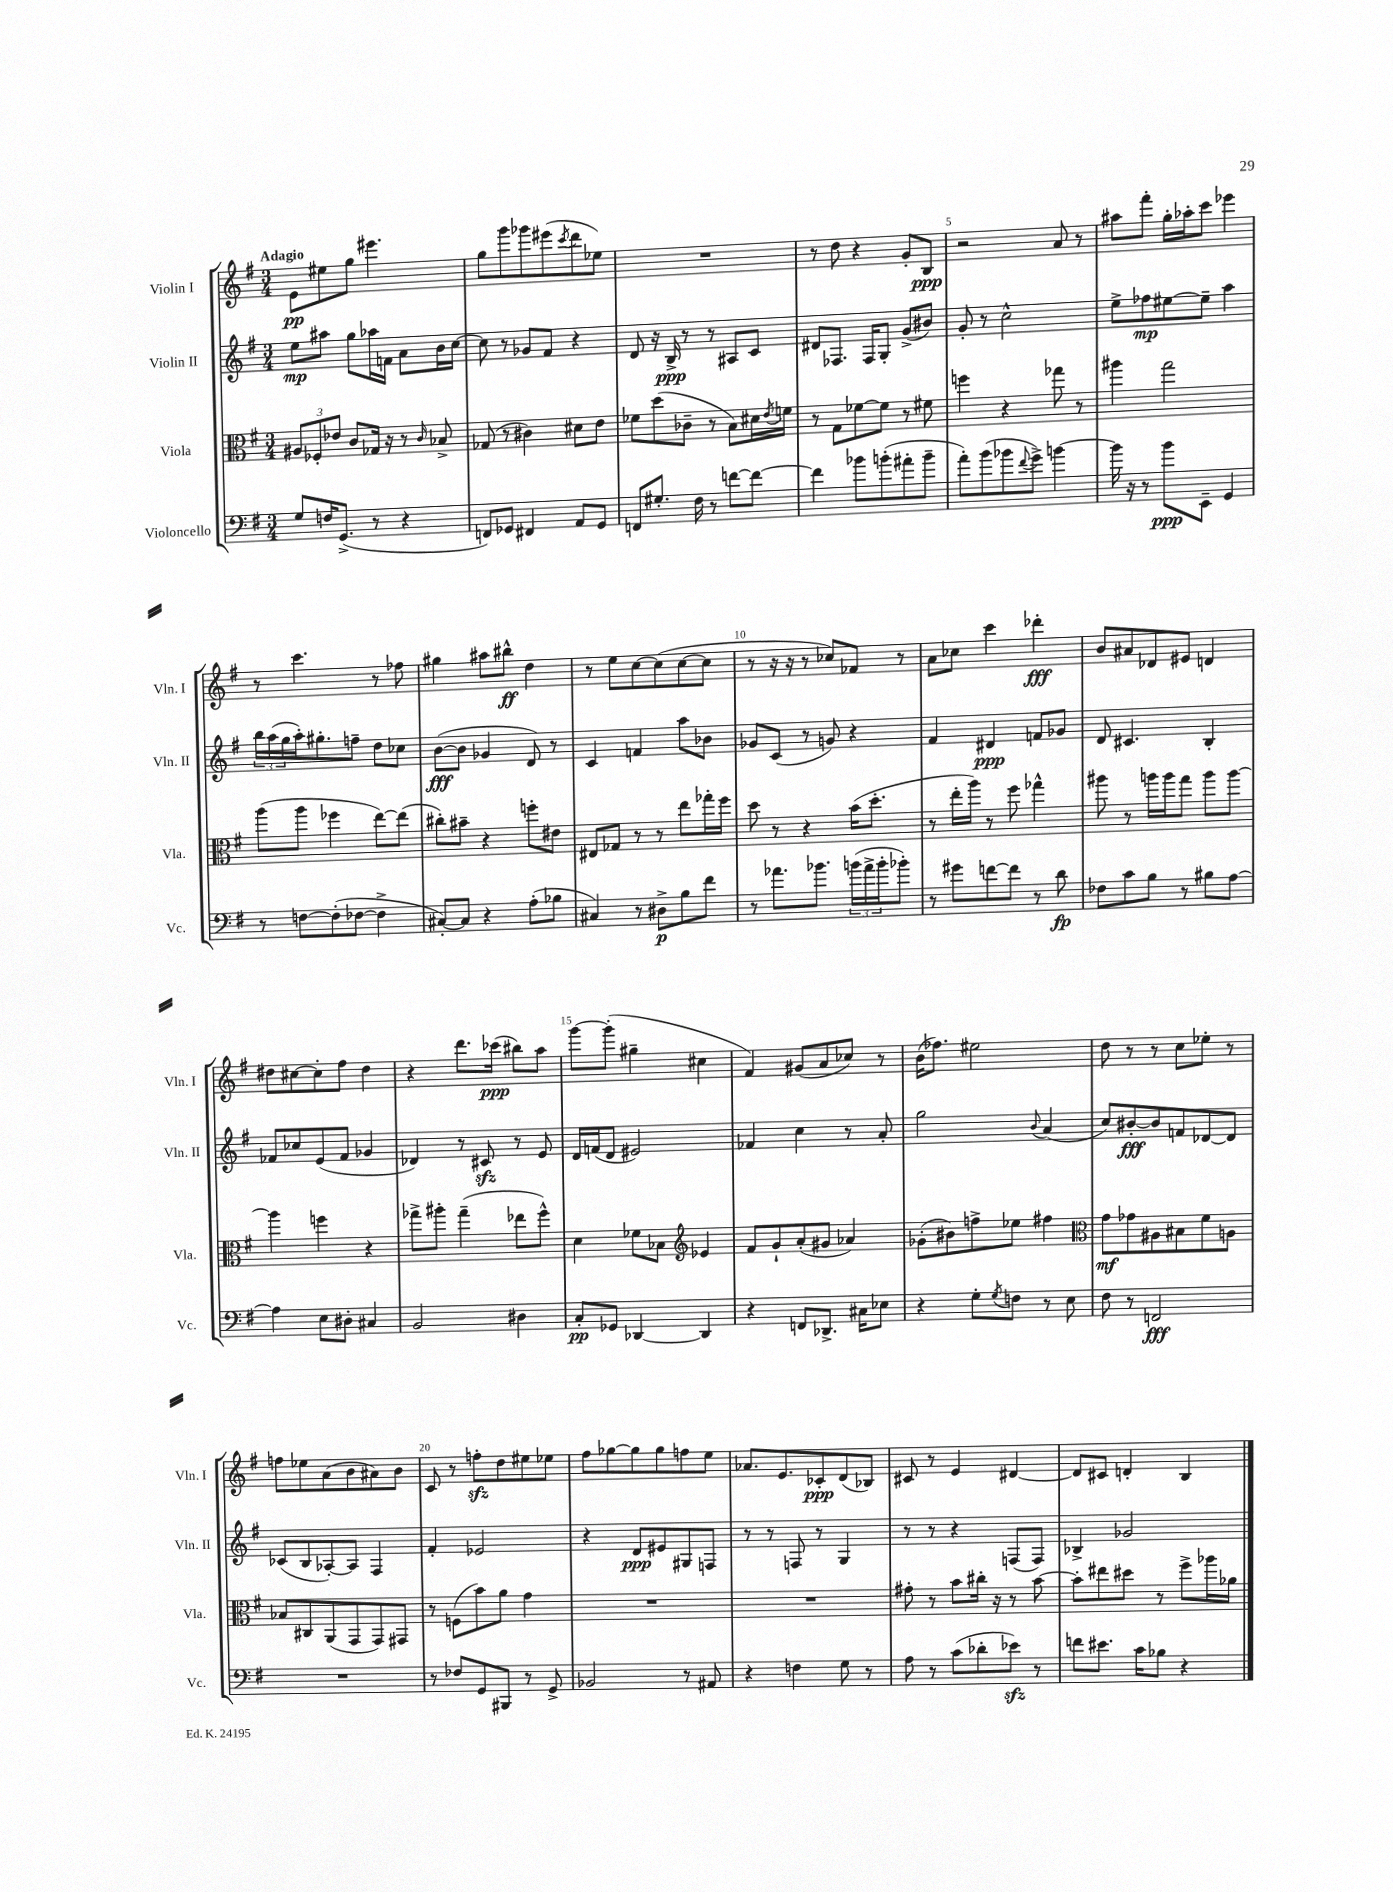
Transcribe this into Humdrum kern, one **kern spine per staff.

**kern	**dynam	**kern	**dynam	**kern	**dynam	**kern	**dynam
*part4	*part4	*part3	*part3	*part2	*part2	*part1	*part1
*staff4	*staff4	*staff3	*staff3	*staff2	*staff2	*staff1	*staff1
*I"Violoncello	*	*I"Viola	*	*I"Violin II	*	*I"Violin I	*
*I'Vc.	*	*I'Vla.	*	*I'Vln. II	*	*I'Vln. I	*
*clefF4	*	*clefC3	*	*clefG2	*	*clefG2	*
*k[f#]	*	*k[f#]	*	*k[f#]	*	*k[f#]	*
*M3/4	*	*M3/4	*	*M3/4	*	*M3/4	*
=1	=1	=1	=1	=1	=1	=1	=1
!	!	!	!	!	!	!LO:TX:a:B:t=Adagio	!
8G/L	.	12A#X/L	.	8ee\L	mp	8e\L	pp
.	.	12F-X'/	.	.	.	.	.
16Fn/K	.	.	.	8aa#X\J	.	8ee#X\	.
.	.	12e-X/J	.	.	.	.	.
(8.GG^/J	.	.	.	.	.	.	.
.	.	8c/L	.	8gg\L	.	8gg\J	.
8r	.	16G-X/Jk	.	16aa-X\L	.	4.eee#X\	.
.	.	16r	.	16fn\JJ	.	.	.
4r	.	8r	.	8a\L	.	.	.
.	.	16qqc/	.	.	.	.	.
.	.	8B-X^/	.	16b\L	.	.	.
.	.	.	.	[16cc\JJ	.	.	.
=2	=2	=2	=2	=2	=2	=2	=2
8FFn/L)	.	(8G-X/	.	8cc\]	.	8gg\L	.
8GG-X/J	.	8r	.	8r	.	8ggg\	.
4FF#X/	.	4c#X\)	.	8g-X/L	.	8ggg-X\	.
.	.	.	.	8f#/J	.	(8eee#X\	.
.	.	.	.	.	.	8qccc/	.
8AA/L	.	8d#X\L	.	4r	.	8ddd\	.
8GG-/J	.	8e\J	.	.	.	8ee-X\J)	.
=3	=3	=3	=3	=3	=3	=3	=3
8FFn/L	.	8f-X\L	.	8d/	.	2.r	.
8.G#X'/J	.	(8dd\	.	16r	.	.	.
.	.	.	.	16B^/	ppp	.	.
.	.	8c-X~\J	.	8r	.	.	.
16F#\	.	.	.	.	.	.	.
8r	.	8r	.	8r	.	.	.
[8fn\L	.	8B\L)	.	8A#X/L	.	.	.
8f\J_	.	16d#X\L	.	8c/J	.	.	.
.	.	8qe/	.	.	.	.	.
.	.	16fn\JJ	.	.	.	.	.
=4	=4	=4	=4	=4	=4	=4	=4
4f\]	.	8r	.	8d#X/L	.	8r	.
.	.	8G\L	.	8.F-X/J	.	8dd\	.
8b-X\L	.	[8f-X\	.	.	.	4r	.
.	.	.	.	16F-/KL	.	.	.
(8bn'\	.	8f-\J]	.	8G'/J	.	.	.
8a#X'\	.	8r	.	(8g^/L	.	8g'/L	.
8b~\J	.	8f#X\	.	8b#X/J)	.	8B/J	ppp
=5	=5	=5	=5	=5	=5	=5	=5
8a'\L)	.	4ffn\	.	8g'/	.	2r	.
(8b\	.	.	.	8r	.	.	.
8b-X\	.	4r	.	2cc^^\	.	.	.
8qqf#/	.	.	.	.	.	.	.
8g^\J)	.	.	.	.	.	.	.
[4bn\	.	8gg-X\	.	.	.	8a/	.
.	.	8r	.	.	.	8r	.
=6	=6	=6	=6	=6	=6	=6	=6
16b\]	.	4aa#X\	.	8ee^\L	.	8aa#X\L	.
16r	.	.	.	.	.	.	.
8r	.	.	.	8ff-X\	mp	8fff#'\J	.
8b\L	ppp	2gg\	.	[8ee#X\	.	16gg'\LL	.
.	.	.	.	.	.	16aa-X'\J	.
8EE~\J	.	.	.	8ee#~\J]	.	8ccc\J	.
4GG/	.	.	.	4aa\	.	4eee-X\	.
!!LO:LB:g=z
=7	=7	=7	=7	=7	=7	=7	=7
8r	.	(8aa\L	.	24bb\LL	.	8r	.
.	.	.	.	(24aa\	.	.	.
.	.	.	.	24gg\	.	.	.
[8Fn\L	.	8aa\J	.	16aa'\J)	.	4.ccc\	.
.	.	.	.	8.gg#X'\	.	.	.
(8F'\]	.	4ff-X\	.	.	.	.	.
[8F-X\J	.	.	.	8ffn~\J	.	.	.
4F-^\]	.	[8ee\L)	.	8dd\L	.	8r	.
.	.	(8ee\J]	.	8cc-X\J	.	8ff-X\	.
=8	=8	=8	=8	=8	=8	=8	=8
[8C#X'/L)	.	8cc#X'\L)	.	([8b\L	fff	4gg#X\	.
8C#/J]	.	8b#X~\J	.	8b\J]	.	.	.
4r	.	4r	.	4g-X/	.	8aa#X\L	.
.	.	.	.	.	.	8bb#X^^\J	ff
(8A'\L	.	8ffn'\L	.	8d/)	.	4dd\	.
8B-X\J	.	8e#X\J	.	8r	.	.	.
=9	=9	=9	=9	=9	=9	=9	=9
4C#X/)	.	8E#X/L	.	4c/	.	8r	.
.	.	8G-X/J	.	.	.	8ee\L	.
8r	.	8r	.	4fn/	.	[8cc\	.
8D#X^\L	p	8r	.	.	.	(8cc\]	.
8B\	.	8ee\L	.	8aa\L	.	[8cc\	.
8f#\J	.	16gg-X'\L	.	8b-X\J	.	8cc\J]	.
.	.	16ff#\JJ	.	.	.	.	.
=10	=10	=10	=10	=10	=10	=10	=10
8r	.	8dd\	.	8g-X/L	.	8r	.
8.a-X\L	.	8r	.	(8c/J	.	16r	.
.	.	.	.	.	.	16r	.
.	.	4r	.	8r	.	8r	.
8.b-X\J	.	.	.	.	.	.	.
.	.	.	.	8gn/)	.	8cc-X/L)	.
(24bn\LL	.	(16b\KL	.	4r	.	8f-X/J	.
24a-^\	.	.	.	.	.	.	.
.	.	8.dd'\J	.	.	.	.	.
24b'\J	.	.	.	.	.	.	.
8b-X'\J)	.	.	.	.	.	8r	.
=11	=11	=11	=11	=11	=11	=11	=11
8r	.	8r	.	4f#/	.	8a\L	.
8g#X\L	.	16ee'\LL	.	.	.	8cc-X\J	.
.	.	16aa\JJ)	.	.	.	.	.
[8fn\	.	8r	.	4d#X/	ppp	4ccc\	.
8f\J]	.	8ff#\	.	.	.	.	.
8r	.	4gg-X^^\	.	8fn/L	.	4ddd-X'\	fff
8d\	fp	.	.	8g-X/J	.	.	.
=12	=12	=12	=12	=12	=12	=12	=12
8F-X\L	.	8aa#X\	.	8d/	.	8b/L	.
8c\	.	8r	.	4.c#X/	.	8a#X/	.
8B\J	.	16aan\LL	.	.	.	8d-X/	.
.	.	16aa\J	.	.	.	.	.
8r	.	8gg\J	.	.	.	8e#X/J	.
8B#X\L	.	8aa\L	.	4B'/	.	4dn/	.
[8A\J	.	[8aa\J	.	.	.	.	.
!!LO:LB:g=z
=13	=13	=13	=13	=13	=13	=13	=13
4A\]	.	4aa\]	.	8f-X/L	.	8dd#X\L	.
.	.	.	.	8cc-X/	.	[8cc#X\	.
8E\L	.	4ffn\	.	(8e/	.	8cc#'\]	.
8D#X'\J	.	.	.	8f-/J	.	8ff#\J	.
4C#X/	.	4r	.	4g-X/	.	4dd#\	.
=14	=14	=14	=14	=14	=14	=14	=14
2BB/	.	8gg-X^\L	.	4d-X/)	.	4r	.
.	.	8aa#X'\J	.	.	.	.	.
.	.	(4gg-~\	.	8r	.	8.ddd\L	.
.	.	.	.	8c#Xzz/	.	.	.
.	.	.	.	.	.	(16ccc-X\Jk	ppp
4D#X\	.	8ee-X\L	.	8r	.	8bb#X\L)	.
.	.	8ff#^^\J)	.	8e/	.	8aa\J	.
=15	=15	=15	=15	=15	=15	=15	=15
8C'/L	pp	4d\	.	16d/LL	.	[8ggg\L	.
.	.	.	.	(16fn/J	.	.	.
8GG-X/J	.	.	.	8d/J	.	(8ggg'\J]	.
[4DD-X/	.	8f-X\L	.	2e#X/)	.	4gg#X~\	.
.	.	8B-X\J	.	.	.	.	.
*	*	*clefG2	*	*	*	*	*
4DD-/]	.	4e-X/	.	.	.	4cc#X\	.
=16	=16	=16	=16	=16	=16	=16	=16
4r	.	8f#/L	.	4f-X/	.	4f#/)	.
.	.	8g`/	.	.	.	.	.
8FFn/L	.	(8a'/	.	4cc\	.	(8g#X/L	.
8.DD-X^/J	.	8g#X/J	.	.	.	8a/	.
.	.	4a-X/)	.	8r	.	8cc-X/J)	.
16C#X\KL	.	.	.	.	.	.	.
8E-X\J	.	.	.	8a'/	.	8r	.
=17	=17	=17	=17	=17	=17	=17	=17
4r	.	(8g-X'\L	.	2gg\	.	(16b\KL	.
.	.	.	.	.	.	8.ff-X\J)	.
.	.	8b#X\)	.	.	.	.	.
8G'\L	.	8ffn^\	.	.	.	2ee#X\	.
8qG/	.	.	.	.	.	.	.
8Fn\J	.	8ee-X\J	.	.	.	.	.
.	.	.	.	8qqb/	.	.	.
8r	.	4ff#X\	.	(4a/	.	.	.
8E\	.	.	.	.	.	.	.
=18	=18	=18	=18	=18	=18	=18	=18
*	*	*clefC3	*	*	*	*	*
8F#\	.	8g\L	mf	8cc/L)	.	8dd\	.
8r	.	8g-X\	.	[8b#X'/	fff	8r	.
2FFn/	fff	8A#X\	.	8b#/]	.	8r	.
.	.	8B#X\	.	8fn/	.	8cc\L	.
.	.	8f#\	.	[8d-X/	.	8ee-X'\J	.
.	.	8An\J	.	8d-/J]	.	8r	.
!!LO:LB:g=z
=19	=19	=19	=19	=19	=19	=19	=19
2.r	.	8B-X/L	.	(8c-X/L	.	8ffn\L	.
.	.	8C#X/	.	8B/	.	8ee-X\	.
.	.	(8AA/	.	[8A-X'/)	.	(8a\	.
.	.	8GG/	.	8A-/J]	.	8b\	.
.	.	8GG/)	.	4F#/	.	8a#X\)	.
.	.	8GG#X/J	.	.	.	8b\J	.
=20	=20	=20	=20	=20	=20	=20	=20
8r	.	8r	.	4f#'/	.	8c/	.
8F-X/L	.	(8Fn\L	.	.	.	8r	.
8GG/	.	8b\)	.	2e-X/	.	8ffnzz'\L	.
8BBB#X/J	.	8a\J	.	.	.	8dd\	.
8r	.	4g\	.	.	.	8ee#X\	.
8GG^/	.	.	.	.	.	8ee-X\J	.
=21	=21	=21	=21	=21	=21	=21	=21
2BB-X/	.	2.r	.	4r	.	8ff#\L	.
.	.	.	.	.	.	[8gg-X\	.
.	.	.	.	8d/L	ppp	8gg-\]	.
.	.	.	.	8e#X/	.	8gg-\	.
8r	.	.	.	8G#X/	.	8ffn\	.
8AA#X/	.	.	.	8Fn/J	.	8ee\J	.
=22	=22	=22	=22	=22	=22	=22	=22
4r	.	2.r	.	8r	.	8.a-X/L	.
.	.	.	.	8r	.	.	.
.	.	.	.	.	.	8.e/	.
4Fn\	.	.	.	8Fn/	.	.	.
.	.	.	.	8r	.	8c-X'/	ppp
8G\	.	.	.	4G/	.	(8d/	.
8r	.	.	.	.	.	8B-X/J)	.
=23	=23	=23	=23	=23	=23	=23	=23
8A\	.	8g#X'\	.	8r	.	8c#X/	.
8r	.	8r	.	8r	.	8r	.
(8c\L	.	8b\L	.	4r	.	4e/	.
8d-X'\	.	16cc#X'\Jk	.	.	.	.	.
.	.	16r	.	.	.	.	.
8e-Xzz\J)	.	8r	.	(8Fn/L	.	[4d#X/	.
8r	.	[8b\	.	8F/J)	.	.	.
=24	=24	=24	=24	=24	=24	=24	=24
8fn\L	.	8b'\L]	.	4B-X^/	.	8d#/L]	.
8.e#X\J	.	8ee#X\	.	.	.	8c#X/J	.
.	.	8dd#X\J	.	2g-X/	.	4dn'/	.
16c\KL	.	.	.	.	.	.	.
8B-X\J	.	8r	.	.	.	.	.
4r	.	8ff#^\L	.	.	.	4B/	.
.	.	16aa-X\L	.	.	.	.	.
.	.	16a-X\JJ	.	.	.	.	.
==	==	==	==	==	==	==	==
*-	*-	*-	*-	*-	*-	*-	*-
